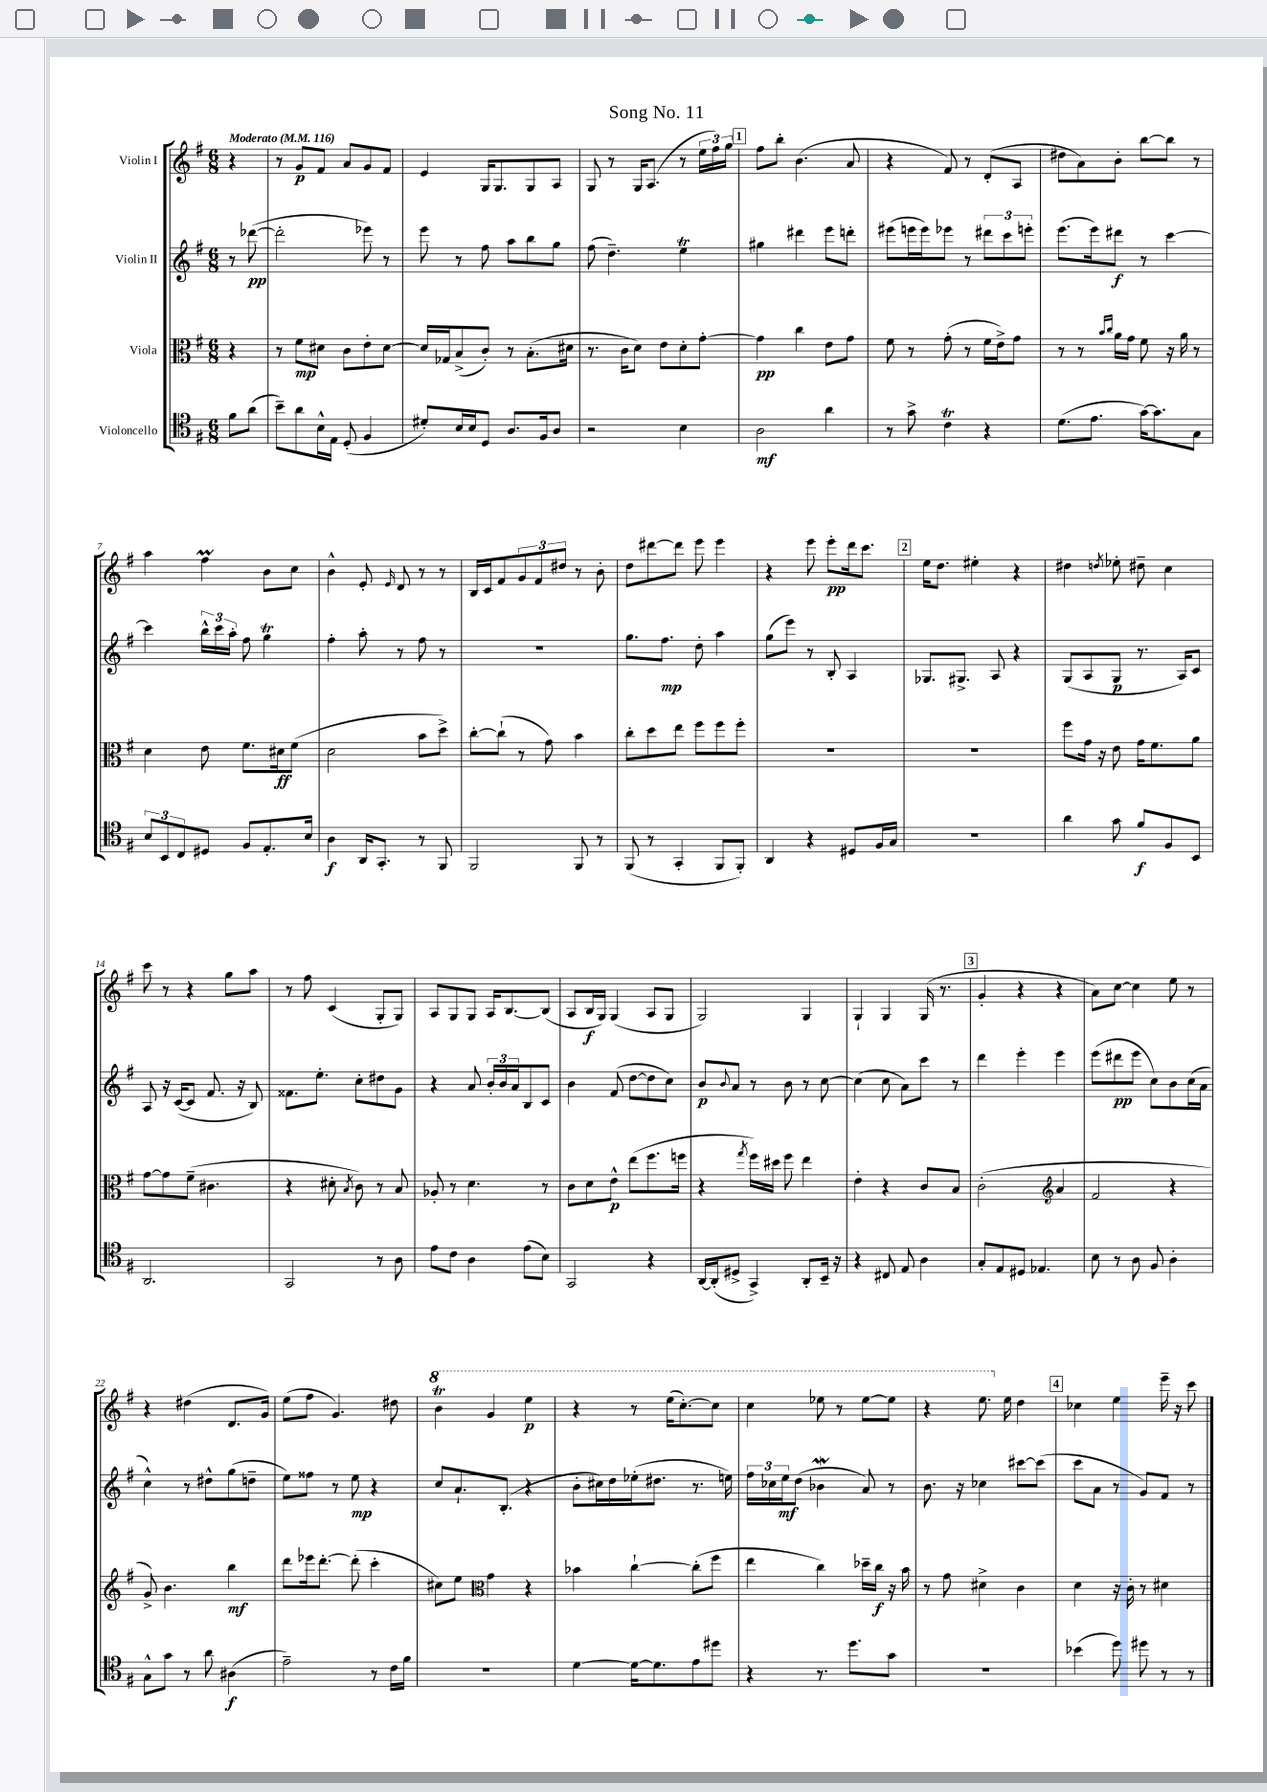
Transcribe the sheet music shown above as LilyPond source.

\header { title = "Song No. 11" }
<<
\new StaffGroup <<
\new Staff = "s0" \with { instrumentName = "Violin I" } {
    \clef treble \key g \major \numericTimeSignature \time 6/8 \partial 4 \tempo "Moderato" 4 = 116
    r4 |
    r8 g'8\p fis'8 a'8 g'8 fis'8 |
    e'4 g16 g8. g8 a8 |
    g8 r8 g16 a8.( r8 \tuplet 3/2 { e''16 fis''16) g''16 } |
    \mark \markup { \box "1" } fis''8 b''8-. b'4.( a'8 |
    r4 fis'8) r8 d'8-.( a8 |
    dis''8 a'8) b'8-. b''8~ b''8 r8 |
    a''4 fis''4\prall b'8 c''8 |
    b'4-^ e'8-. \grace { e'16 } d'8 r8 r8 |
    b16 c'16 fis'8 \tuplet 3/2 { g'8 fis'8 dis''8 } r8 b'8-. |
    d''8 dis'''8~ dis'''8 e'''8 e'''4 |
    r4 e'''8 e'''8-.\pp d'''16 c'''8. |
    \mark \markup { \box "2" } e''16 d''8. eis''4-. r4 |
    dis''4 \acciaccatura { d''8 } ees''8-. dis''8-- c''4 |
    c'''8 r8 r4 g''8 a''8 |
    r8 fis''8 c'4( g8-. g8) |
    a8 g8 g8 a16 b8.~ b8( |
    a8 b16\f g16) g4( a8 g8 |
    g2) g4 |
    g4-! g4 g16( r8. |
    \mark \markup { \box "3" } g'4-. r4 r4 |
    a'8) c''8~ c''4 e''8 r8 |
    r4 dis''4( d'8. g'16) |
    e''8( fis''8 g'4.) dis''8 |
    \ottava #1 b''4\trill g''4 e'''4\p |
    r4 r8 e'''16( c'''8.~-.) c'''8 |
    c'''4 ees'''8 r8 ees'''8~ ees'''8 |
    r4 e'''8. \ottava #0 e''16 d''4 |
    \mark \markup { \box "4" } ces''4 e''4 e'''16-- r16 c'''8 \bar "|." |
}
\new Staff = "s1" \with { instrumentName = "Violin II" } {
    \clef treble \key g \major \numericTimeSignature \time 6/8 \partial 4
    r8 des'''8~\pp( |
    des'''2-. ees'''8) r8 |
    e'''8 r8 fis''8 a''8 b''8 g''8 |
    fis''8( d''4.--) e''4\trill |
    \mark \markup { \box "1" } gis''4 dis'''4 e'''8 d'''8-. |
    eis'''8( e'''16 e'''16) ees'''8 r8 \tuplet 3/2 { dis'''8 c'''8 e'''8-. } |
    e'''8.( e'''16) dis'''8\f r8 c'''4~ |
    c'''4 \tuplet 3/2 { b''16-^ c'''16 a''16-. } fis''8 g''4\trill |
    fis''4-. a''8-. r8 fis''8 r8 |
    R2. |
    g''8. fis''8.\mp d''8-. a''4 |
    g''8( e'''8) r8 b8-. a4 |
    \mark \markup { \box "2" } ges8. gis8.-> a8 r4 |
    g8( a8 g8\p r8. a16) c'8 |
    a8 r16 c'16~( c'8 fis'8. r16 b8) |
    fisis'8. e''8.-. c''8-. dis''8 g'8 |
    r4 a'8 \tuplet 3/2 { b'16-. b'16 a'16 } b8 c'8 |
    b'4 fis'8( d''8~ d''8 c''8) |
    b'8\p \appoggiatura { b'8 } a'8 r8 b'8 r8 c''8~ |
    c''4( c''8 a'8) c'''8 r8 |
    \mark \markup { \box "3" } d'''4 e'''4-. e'''4 |
    e'''8( dis'''8\pp e'''8 c''8) b'8 c''16( a'16 |
    c''4-^) r8 dis''8-^ g''8( d''8-- |
    e''8) fisis''8 r8 e''8\mp r4 |
    c''8 a'8.-! b8.-.( r4 |
    b'8-. cis''16) d''16 ees''16-.( dis''8. r8. e''16) |
    \tuplet 3/2 { fis''16 ces''16 e''16\mf } d''8( bes'4\mordent a'8) r8 |
    b'8. r16 ces''4 cis'''8~ cis'''8( |
    \mark \markup { \box "4" } c'''8 a'8 r8 g'8) fis'8 r8 \bar "|." |
}
\new Staff = "s2" \with { instrumentName = "Viola" } {
    \clef alto \key g \major \numericTimeSignature \time 6/8 \partial 4
    r4 |
    r8 fis'8\mp dis'8 c'8 e'8-. dis'8~ |
    dis'16 ges16 b8->( c'8-.) r8 b8.-.( dis'16 |
    r8. c'16 d'8) e'8 d'8-. g'8~-. |
    \mark \markup { \box "1" } g'4\pp c''4 e'8 g'8 |
    fis'8 r8 g'8-.( r8 fis'16 e'16->) g'8 |
    r8 r8 \grace { b'16 c''16 } a'16 g'16 fis'8 r16 a'16 r8 |
    d'4 e'8 fis'8. dis'16\ff fis'8( |
    d'2 b'8 d''8->) |
    c''8~-. c''8-!( r8 g'8) b'4 |
    c''8-. d''8 e''8 fis''8 fis''8 fis''8-. |
    R2. |
    \mark \markup { \box "2" } R2. |
    fis''8 g'16 r16 e'8 g'16 fis'8. a'8 |
    g'8~ g'8 fis'8--( cis'4. |
    r4 dis'8-. \acciaccatura { b8 } c'8) r8 b8 |
    aes8-. r8 d'4. r8 |
    c'8 d'8 e'8-^\p e''8( fis''8. f''16 |
    r4 \acciaccatura { g''8 } fis''16) dis''16 fis''8 e''4 |
    e'4-. r4 c'8 b8 |
    \mark \markup { \box "3" } c'2-.( \clef treble a'4 |
    fis'2 r4 |
    g'8->) b'4. b''4\mf |
    d'''8 ees'''16 d'''8.~-. d'''8-.( c'''4-. |
    cis''8) e''8 \clef alto g'4 r4 |
    bes'4 c''4~-! c''8-.( fis''8 |
    e''4 c''4) des''16-- c''16\f r16 b'16 |
    r8 g'8 dis'4-> c'4 |
    \mark \markup { \box "4" } d'4 r16 c'16-. r8 dis'4 \bar "|." |
}
\new Staff = "s3" \with { instrumentName = "Violoncello" } {
    \clef tenor \key g \major \numericTimeSignature \time 6/8 \partial 4
    fis'8 a'8( |
    b'8--) a'8 b16-^ e16 d8-.( fis4 |
    dis'8-.) b16 b16 d8 a8. fis16 a8 |
    r2 b4 |
    \mark \markup { \box "1" } a2\mf a'4 |
    r8 g'8-> c'4\trill r4 |
    d'8.( e'8. g'16~) g'8. g8 |
    \tuplet 3/2 { b8 b,8 c8 } dis8 fis8 e8.-. b16 |
    a4\f a,16 g,8.-. r8 fis,8 |
    fis,2 fis,8 r8 |
    fis,8( r8 g,4-. fis,8 fis,8-.) |
    a,4 r4 dis8 fis16 g16 |
    \mark \markup { \box "2" } R2. |
    a'4 g'8 fis'8\f fis8 b,8 |
    a,2. |
    g,2 r8 a8 |
    e'8 c'8 a4 e'8( b8) |
    g,2 r4 |
    a,16~ a,16-.( dis8-> g,4->) a,8-. b,16-- r16 |
    r4 cis8 e8 a4 |
    \mark \markup { \box "3" } g8-. e8 dis8 ees4. |
    b8 r8 a8 fis8 a4-. |
    g8-^ g'8 r8 a'8 ais4\f( |
    e'2--) r8 c'16 fis'16 |
    R2. |
    d'4~ d'16~ d'8. e'8 dis''8 |
    r4 r8. d''8. g'8 |
    r2. |
    \mark \markup { \box "4" } bes'4( d''8) dis''8 r8 r8 \bar "|." |
}
>>
>>
